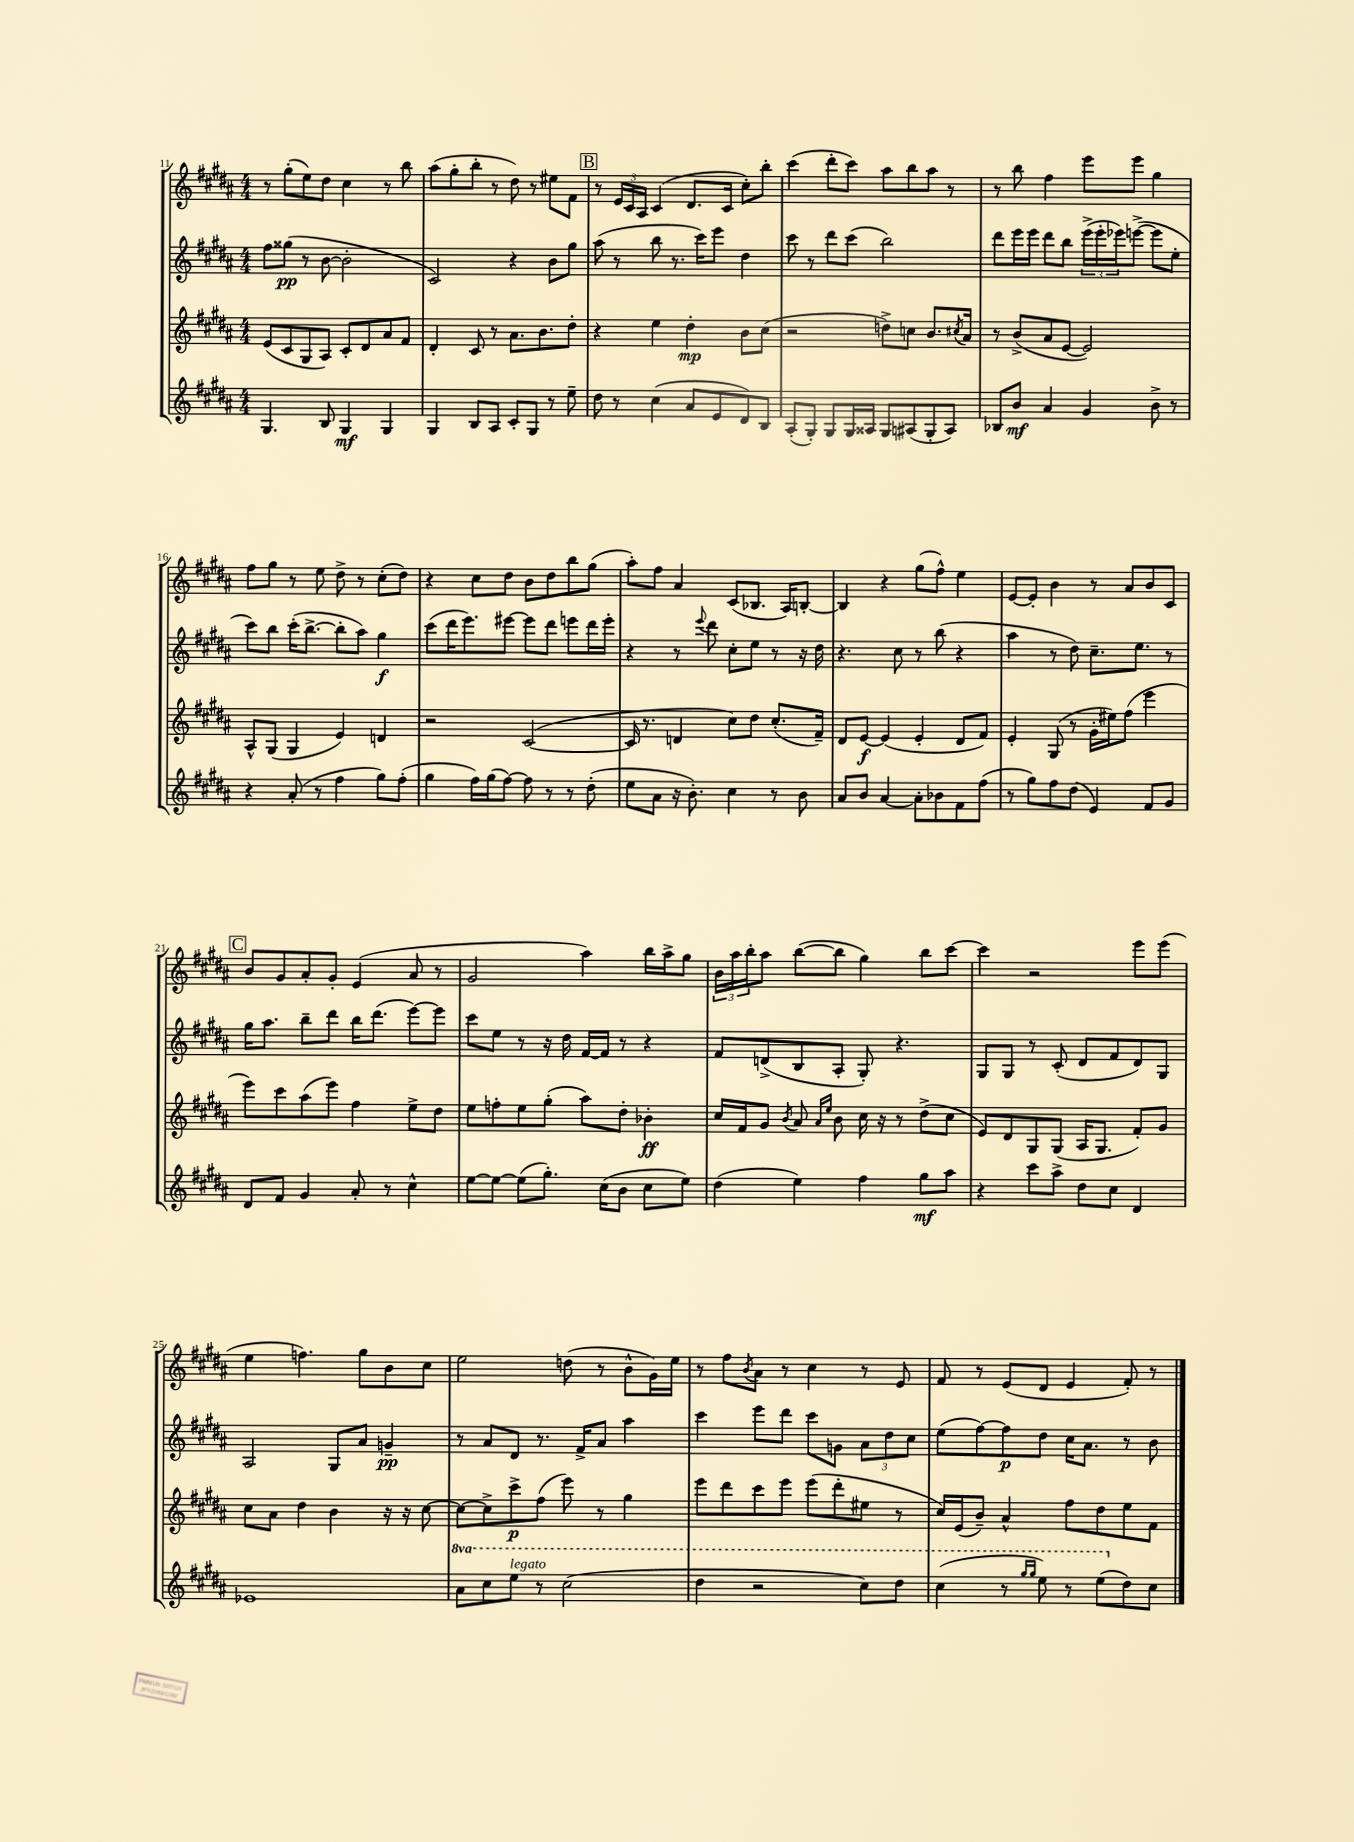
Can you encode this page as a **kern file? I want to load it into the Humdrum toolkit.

**kern	**dynam	**kern	**dynam	**kern	**dynam	**kern
*part4	*part4	*part3	*part3	*part2	*part2	*part1
*staff4	*staff4	*staff3	*staff3	*staff2	*staff2	*staff1
*clefG2	*	*clefG2	*	*clefG2	*	*clefG2
*k[f#c#g#d#a#]	*	*k[f#c#g#d#a#]	*	*k[f#c#g#d#a#]	*	*k[f#c#g#d#a#]
*M4/4	*	*M4/4	*	*M4/4	*	*M4/4
=11	=11	=11	=11	=11	=11	=11
4.G#/	.	(8e/L	.	8ff#\L	.	8r
.	.	8c#/	.	(8gg##X\J	pp	(8gg#'\L
.	.	8G#/	.	8r	.	8ee\)
8B/	.	8A#/J)	.	[8b\	.	8dd#\J
4G#/	mf	8c#'/L	.	2b'\]	.	4cc#\
.	.	8d#/	.	.	.	.
4G#/	.	8a#/	.	.	.	8r
.	.	8f#/J	.	.	.	8bb\
=12	=12	=12	=12	=12	=12	=12
4G#/	.	4d#'/	.	2c#/)	.	(8aa#\L
.	.	.	.	.	.	8gg#'\
8B/L	.	8c#/	.	.	.	8bb'\J
8A#/J	.	8r	.	.	.	8r
8c#'/L	.	8.a#\L	.	4r	.	8dd#\)
8G#/J	.	.	.	.	.	8r
.	.	8.b\	.	.	.	.
8r	.	.	.	8b\L	.	8ee#X\L
8ee~\	.	8dd#'\J	.	8gg#\J	.	8f#\J
!!LO:REH:place=s1:t=B
=13	=13	=13	=13	=13	=13	=13
8dd#\	.	4r	.	(8aa#\	.	8r
8r	.	.	.	8r	.	24e/LL
.	.	.	.	.	.	24c#/
.	.	.	.	.	.	24A#/JJ
(4cc#\	.	4ee\	.	8bb\	.	(4c#/
.	.	.	.	8.r	.	.
8a#/L	.	4dd#'\	mp	.	.	8.d#/L
.	.	.	.	16ccc#\KL)	.	.
8e/	.	.	.	8eee\J	.	.
.	.	.	.	.	.	16c#/Jk
8d#/)	.	8b\L	.	4dd#\	.	8cc#'\L)
8B/J	.	(8cc#\J	.	.	.	8bb'\J
=14	=14	=14	=14	=14	=14	=14
(8A#'/L	.	2r	.	8ccc#\	.	(4ccc#\
8G#'/J)	.	.	.	8r	.	.
8G#/L	.	.	.	8ddd#\L	.	8ddd#'\L
16G#/L	.	.	.	(8ccc#\J	.	8ccc#\J)
16A##X/JJ	.	.	.	.	.	.
8G#/L	.	8ddn^\L)	.	2bb\)	.	8aa#\L
(8A#X/	.	8ccn\J	.	.	.	8bb\
8G#'/	.	8.b/L	.	.	.	8aa#\J
8A#/J)	.	.	.	.	.	8r
.	.	8qcc#X/	.	.	.	.
.	.	16a#/Jk	.	.	.	.
=15	=15	=15	=15	=15	=15	=15
8B-X/L	.	8r	.	8ddd#\L	.	8r
8b/J	mf	(8b^/L	.	16eee\L	.	8bb\
.	.	.	.	16eee\JJ	.	.
4a#/	.	8a#/	.	8ddd#\L	.	4ff#\
.	.	[8e/J	.	8bb\J	.	.
4g#/	.	2e/])	.	(24eee^\LL	.	8eee\L
.	.	.	.	24eee'\	.	.
.	.	.	.	24eee-X\J)	.	.
.	.	.	.	([8eeen^\J	.	8eee\J
8b^\	.	.	.	8eee\L]	.	4gg#\
8r	.	.	.	8ee'\J	.	.
!!LO:LB:g=z
=16	=16	=16	=16	=16	=16	=16
4r	.	8A#^^/L	.	8ccc#\L)	.	8ff#\L
.	.	(8G#/J	.	8bb\J	.	8gg#\J
(8a#'/	.	4G#/	.	(16ccc#'\KL	.	8r
.	.	.	.	[8.bb^\J	.	.
8r	.	.	.	.	.	8ee\
4ff#\	.	4e/)	.	8bb'\L]	.	8dd#^\
.	.	.	.	8aa#\J)	.	8r
8gg#\L)	.	4dn/	.	4gg#\	f	(8cc#'\L
(8ff#'\J	.	.	.	.	.	8dd#\J)
=17	=17	=17	=17	=17	=17	=17
4gg#\	.	2r	.	(8ccc#\L	.	4r
.	.	.	.	16ddd#\K	.	.
.	.	.	.	8.eee\)	.	.
16ff#\LL)	.	.	.	.	.	8cc#\L
(16gg#\J	.	.	.	.	.	.
[8ff#\J)	.	.	.	[8eee#X\J	.	8dd#\J
8ff#\]	.	([2c#/	.	8eee#\L]	.	8b\L
8r	.	.	.	8ddd#\J	.	8dd#\
8r	.	.	.	8eeen\L	.	8bb\
(8dd#'\	.	.	.	16ddd#\L	.	(8gg#\J
.	.	.	.	16eee'\JJ	.	.
=18	=18	=18	=18	=18	=18	=18
8ee\L	.	16c#/]	.	4r	.	8aa#'\L)
.	.	8.r	.	.	.	.
8a#\J	.	.	.	.	.	8ff#\J
16r	.	4dn/	.	8r	.	4a#/
8.b'\)	.	.	.	.	.	.
.	.	.	.	8qqeee/	.	.
.	.	.	.	8ddd#\	.	.
4cc#\	.	8cc#\L)	.	8cc#'\L	.	(8c#/L
.	.	8dd#\J	.	8ee\J	.	8.B-X/J
8r	.	(8.cc#'/L	.	8r	.	.
.	.	.	.	.	.	16A#/KL)
8b\	.	.	.	16r	.	[8Bn'/J
.	.	16f#~/Jk)	.	16dd#\	.	.
=19	=19	=19	=19	=19	=19	=19
8a#/L	.	8d#/L	.	4.r	.	4B/]
8b/J	.	[8e/J	f	.	.	.
[4a#/	.	(4e/]	.	.	.	4r
.	.	.	.	8cc#\	.	.
8a#'\L]	.	4e'/	.	8r	.	(8gg#\L
8b-X\	.	.	.	(8bb\	.	8ff#^^\J)
8f#\	.	8d#/L	.	4r	.	4ee\
(8ff#\J	.	8f#/J)	.	.	.	.
=20	=20	=20	=20	=20	=20	=20
8r	.	4e'/	.	4aa#\	.	[8e/L
8gg#\L)	.	.	.	.	.	8e'/J]
8ff#\	.	(8G#/	.	8r	.	4b\
(8dd#\J	.	8r	.	8dd#\)	.	.
4e/)	.	16g#'\LL	.	8.cc#~\L	.	8r
.	.	16ee#X\J)	.	.	.	.
.	.	(8ff#\J	.	.	.	8a#/L
.	.	.	.	8.ee\J	.	.
8f#/L	.	4eee\	.	.	.	8b/
8g#/J	.	.	.	8r	.	8c#/J
!!LO:LB:g=z
!!LO:REH:place=s1:t=C
=21	=21	=21	=21	=21	=21	=21
8d#/L	.	8eee\L)	.	16gg#\KL	.	8b/L
.	.	.	.	8.aa#\J	.	.
8f#/J	.	8ccc#\	.	.	.	8g#/
4g#/	.	(8aa#\	.	8bb~\L	.	8a#'/
.	.	8eee\J)	.	8ddd#\J	.	8g#'/J
8a#'/	.	4ff#\	.	16bb\KL	.	(4e/
.	.	.	.	(8.ddd#\J	.	.
8r	.	.	.	.	.	.
4cc#^^\	.	8ee^\L	.	[8eee\L)	.	8a#/
.	.	8dd#\J	.	8eee\J]	.	8r
=22	=22	=22	=22	=22	=22	=22
[8ee\L	.	8ee\L	.	8ccc#\L	.	2g#/
8ee\J_	.	8ffn'\	.	8ee\J	.	.
(8ee\L]	.	8ee\	.	8r	.	.
8.gg#'\J)	.	(8gg#'\J	.	16r	.	.
.	.	.	.	16dd#\	.	.
.	.	8aa#\L)	.	[16f#/LL	.	4aa#\)
(16cc#\KL	.	.	.	16f#/JJ]	.	.
8b\J	.	8dd#'\J	.	8r	.	.
8cc#\L	.	4b-X'\	ff	4r	.	16bb\LL
.	.	.	.	.	.	16aa#^\J
8ee\J)	.	.	.	.	.	8gg#\J
=23	=23	=23	=23	=23	=23	=23
(4dd#\	.	16cc#/LL	.	8f#/L	.	24b\LL
.	.	.	.	.	.	24aa#\
.	.	16f#/J	.	.	.	.
.	.	.	.	.	.	24bb'\J
.	.	8g#/J	.	(8dn^/	.	8aa#\J
.	.	8qb/	.	.	.	.
4ee\)	.	8a#/	.	8B/	.	([8bb\L
.	.	16qqa#/LL	.	.	.	.
.	.	16qqee/JJ	.	.	.	.
.	.	8b\	.	8A#'/J	.	8bb\J]
4ff#\	.	16cc#\	.	8G#'/)	.	4gg#\)
.	.	16r	.	.	.	.
.	.	8r	.	4.r	.	.
8gg#\L	mf	(8dd#^\L	.	.	.	8bb\L
8aa#\J	.	8cc#\J	.	.	.	[8ccc#\J
=24	=24	=24	=24	=24	=24	=24
4r	.	8e/L)	.	8G#/L	.	4ccc#\]
.	.	8d#/	.	8G#/J	.	.
8ccc#\L	.	8G#/	.	8r	.	2r
8aa#^\J	.	(8G#/J	.	(8c#'/	.	.
8dd#\L	.	16A#/KL	.	8d#/L	.	.
.	.	8.G#/J	.	.	.	.
8cc#\J	.	.	.	8f#/	.	.
4d#/	.	8f#'/L)	.	8d#/)	.	8eee\L
.	.	8g#/J	.	8G#/J	.	(8eee\J
!!LO:LB:g=z
=25	=25	=25	=25	=25	=25	=25
1e-X	.	8cc#\L	.	2A#/	.	4ee\
.	.	8a#\J	.	.	.	.
.	.	4dd#\	.	.	.	4.ffn\)
.	.	4b\	.	8G#/L	.	.
.	.	.	.	8a#/J	.	8gg#\L
.	.	16r	.	4gn~/	pp	8b\
.	.	16r	.	.	.	.
.	.	[8cc#\	.	.	.	8cc#\J
=26	=26	=26	=26	=26	=26	=26
*8va	*	*	*	*	*	*
8aa#\L	.	8cc#\L_	.	8r	.	2ee\
8ccc#\	.	8cc#^\]	.	8a#/L	.	.
!LO:TX:a:i:t=legato	!	!	!	!	!	!
8eee\J	.	8ccc#^\	p	8d#/J	.	.
8r	.	(8ff#\J	.	8.r	.	.
(2ccc#\	.	8eee\)	.	.	.	(8ddn\
.	.	.	.	16f#^/KL	.	.
.	.	8r	.	8a#/J	.	8r
.	.	4gg#\	.	4aa#\	.	8b^^\L
.	.	.	.	.	.	16g#\L)
.	.	.	.	.	.	16ee\JJ
=27	=27	=27	=27	=27	=27	=27
4ddd#\	.	8eee\L	.	4ccc#\	.	8r
.	.	8ddd#\	.	.	.	8ff#\L
.	.	.	.	.	.	8qb/
2r	.	8ccc#\	.	8eee\L	.	8a#\J
.	.	8eee\J	.	8ddd#\J	.	8r
.	.	(8eee\L	.	8ccc#\L	.	4cc#\
.	.	8ddd#'\	.	8gn\J	.	.
8ccc#\L)	.	8ee#X\J	.	12a#\L	.	8r
.	.	.	.	12dd#\	.	.
8ddd#\J	.	8r	.	.	.	8e/
.	.	.	.	12cc#\J	.	.
=28	=28	=28	=28	=28	=28	=28
(4ccc#\	.	16cc#/LL)	.	(8ee\L	.	8f#/
.	.	(16e/J	.	.	.	.
.	.	8b~/J)	.	[8ff#\)	.	8r
8r	.	4a#^^/	.	8ff#\]	p	(8e/L
16qqggg#/LL	.	.	.	.	.	.
16qqggg#/JJ	.	.	.	.	.	.
8eee\)	.	.	.	8dd#\J	.	8d#/J
8r	.	8ff#\L	.	16cc#\KL	.	4e/
.	.	.	.	8.a#\J	.	.
(8eee\L	.	8dd#\	.	.	.	.
*X8va	*	*	*	*	*	*
8dd#\)	.	8ee\	.	8r	.	8f#'/)
8cc#\J	.	8f#\J	.	8b\	.	8r
==	==	==	==	==	==	==
*-	*-	*-	*-	*-	*-	*-
